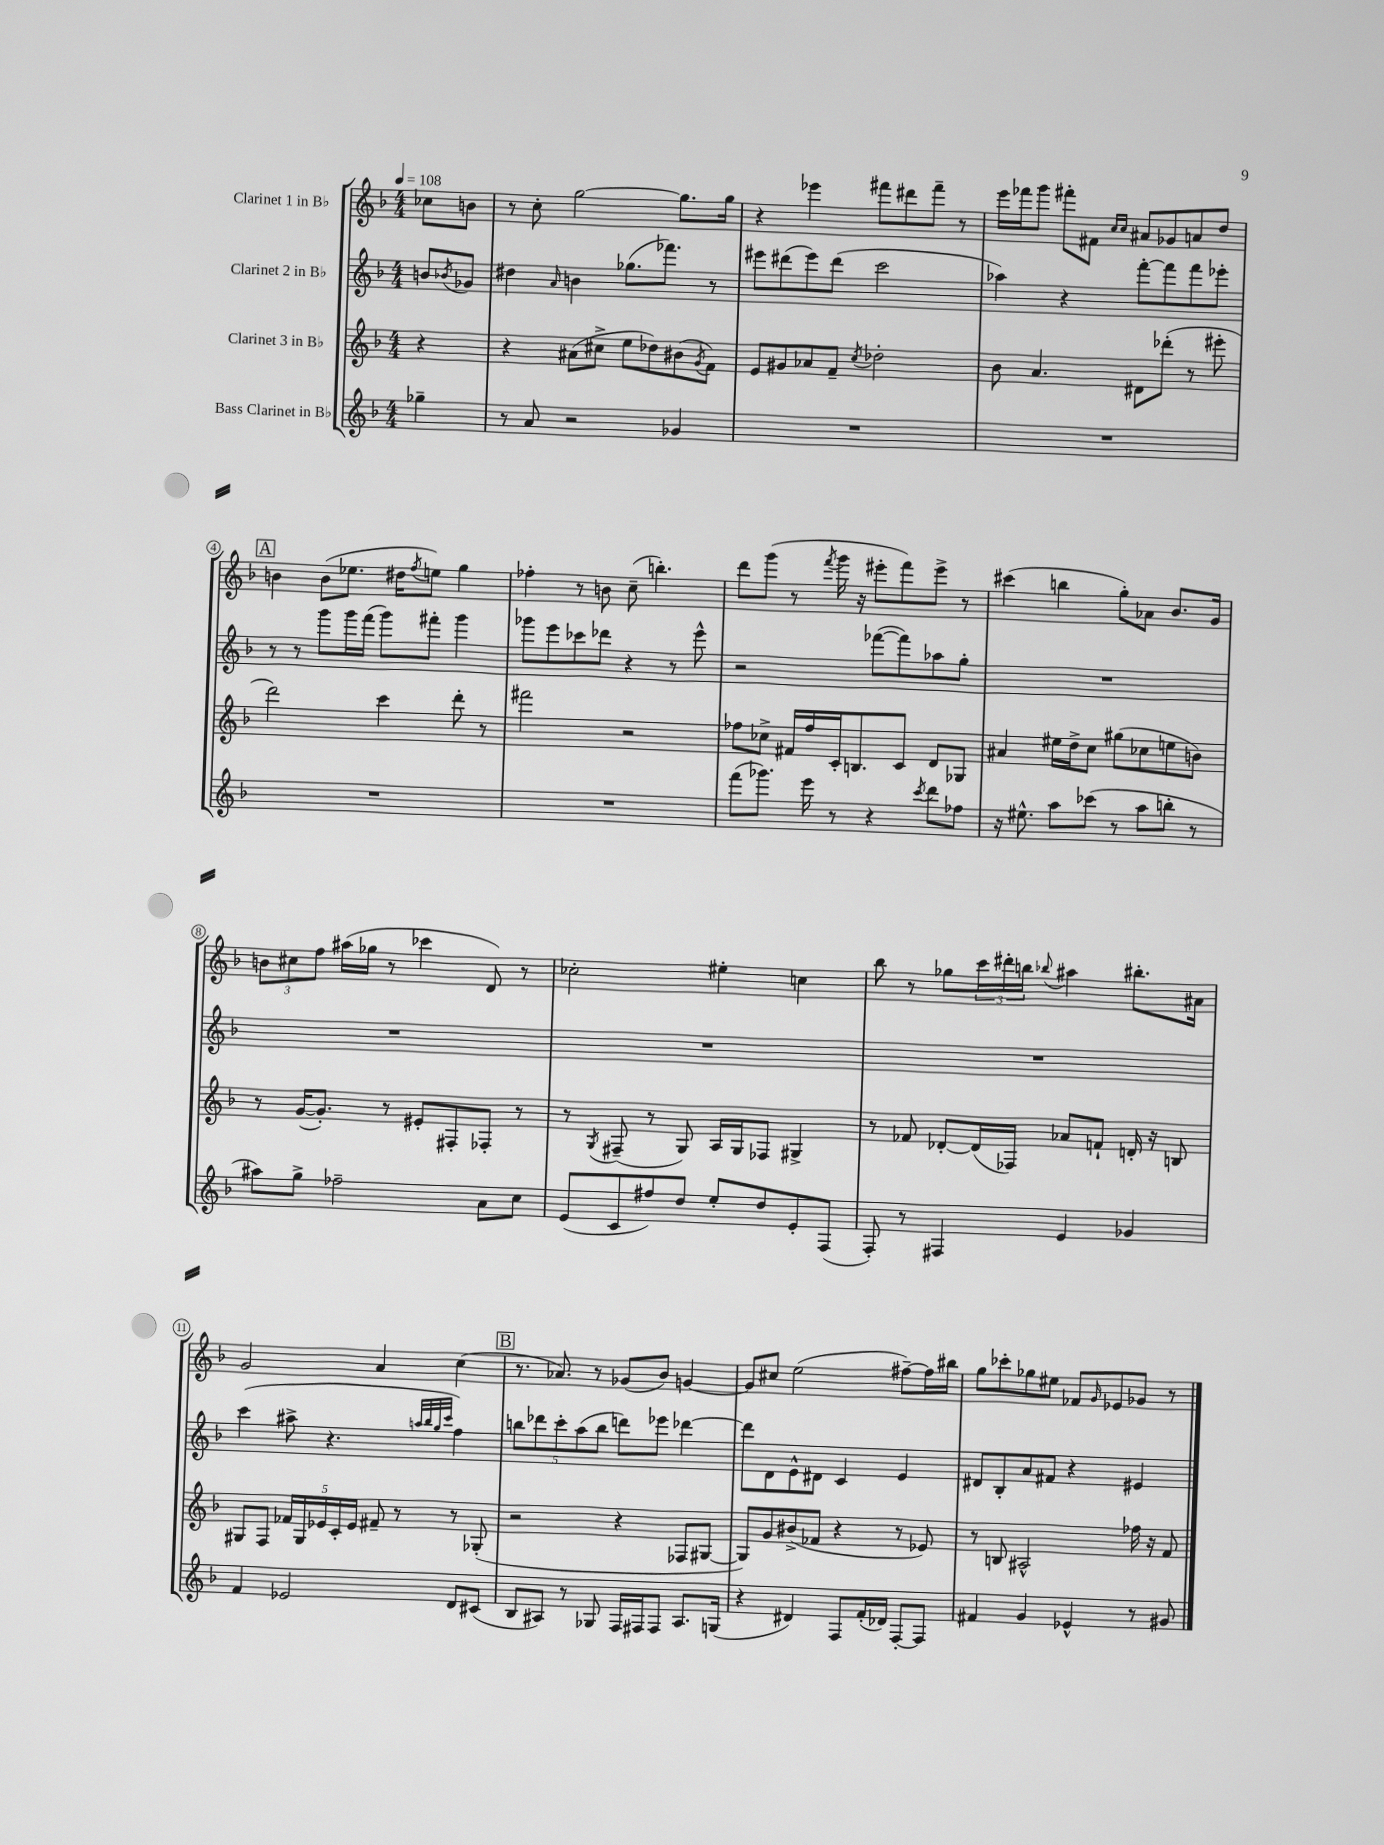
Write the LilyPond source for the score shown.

<<
\new StaffGroup <<
\new Staff = "s0" \with { instrumentName = "Clarinet 1 in Bb" } {
    \clef treble \key f \major \numericTimeSignature \time 4/4 \partial 4 \tempo 4 = 108
    ces''8 b'8 |
    r8 c''8-. g''2~ g''8. g''16 |
    r4 ees'''4 fis'''8 dis'''8 fis'''8-- r8 |
    e'''16 fes'''16 g'''8 fis'''8-. fis'8 \grace { c''16 c''16 } ais'8 ges'8 a'8 d''8 |
    \mark \markup { \box "A" } b'4 b'8( ees''8. dis''16 \acciaccatura { f''8 } e''8) g''4 |
    fes''4-. r8 b'8 c''8--( b''4.-.) |
    d'''8 g'''8( r8 \acciaccatura { f'''8 } g'''16 r16 eis'''8-. f'''8) eis'''8-> r8 |
    cis'''4( b''4 g''8-.) aes'8 bes'8. g'16 |
    \tuplet 3/2 { b'8 cis''8 f''8 } ais''16( ges''16 r8 ces'''4 d'8) r8 |
    ces''2-. eis''4-. c''4 |
    bes''8 r8 ges''8 \tuplet 3/2 { c'''16 dis'''16-. b''16 } \appoggiatura { bes''8 } ais''4 bis''8.-. ais'16 |
    g'2 a'4 c''4( |
    \mark \markup { \box "B" } r8. aes'8.) r8 ges'8( bes'8) g'4~ |
    g'8 cis''8 e''2( fis''8~--) fis''16 bis''16 |
    g''8 ces'''8-. ges''8 eis''8 fes'8 \grace { g'16 } ees'8 ges'8 r8 \bar "|." |
}
\new Staff = "s1" \with { instrumentName = "Clarinet 2 in Bb" } {
    \clef treble \key f \major \numericTimeSignature \time 4/4 \partial 4
    b'8 \acciaccatura { bes'8 } ges'8 |
    dis''4 \grace { a'16 } b'4 ges''8.( fes'''8.) r8 |
    eis'''8 dis'''8( eis'''8) dis'''8( c'''2 |
    aes''4) r4 f'''8~-. f'''8 f'''8 ees'''8-. |
    \mark \markup { \box "A" } r8 r8 g'''8 g'''16 f'''16( g'''8) fis'''8-. g'''4 |
    ges'''8 e'''8 ces'''8 des'''8 r4 r8 e'''8-^ |
    r2 fes'''8~( fes'''8) aes''8 g''8-. |
    R1 |
    R1 |
    R1 |
    R1 |
    c'''4( ais''8-> r4. \grace { a''32 bes''32 g''32 c'''32 } f''4) |
    \mark \markup { \box "B" } \tuplet 5/4 { b''8 des'''8 c'''8-. a''8( b''8 } d'''8) ees'''8 des'''4~ |
    des'''8 d'8 e'8-^ dis'8 c'4 e'4 |
    dis'8 bes8-. a'8 fis'8 r4 eis'4 \bar "|." |
}
\new Staff = "s2" \with { instrumentName = "Clarinet 3 in Bb" } {
    \clef treble \key f \major \numericTimeSignature \time 4/4 \partial 4
    r4 |
    r4 ais'8( cis''8-> e''8 des''8) bis'8( \acciaccatura { g'8 } f'8) |
    e'8 gis'8 aes'8 f'8-- \acciaccatura { c''8 } des''2-. |
    bes'8 a'4. dis'8 des'''8-.( r8 eis'''8-. |
    \mark \markup { \box "A" } d'''2) c'''4 d'''8-. r8 |
    fis'''2 r2 |
    fes''8 ces''8-> fis'16 fes''16 c'16-. b8. c'8 d'8 ges8 |
    ais'4 eis''16 d''16-> c''8 gis''8( ces''8 e''8 b'8) |
    r8 g'16~( g'8.-.) r8 eis'8-. fis8-. fes8-. r8 |
    r8 \acciaccatura { g8 } fis8--( r8 g8) a16 g16 fes8 gis4-> |
    r8 fes'8 des'8~-. des'16( fes16) aes'8 f'8-! d'16-. r16 b8 |
    gis8 f8 \tuplet 5/4 { fes'16 gis16 ees'16 c'16-. ees'16 } fis'8-- r8 r8 ges8-.( |
    \mark \markup { \box "B" } r2 r4 fes8 gis8~ |
    gis8) g'8 bis'8->( fes'8 r4 r8 ees'8) |
    r8 b8 ais2-^ fes''16 r16 f'8 \bar "|." |
}
\new Staff = "s3" \with { instrumentName = "Bass Clarinet in Bb" } {
    \clef treble \key f \major \numericTimeSignature \time 4/4 \partial 4
    ges''4-- |
    r8 a'8 r2 ges'4 |
    R1 |
    R1 |
    \mark \markup { \box "A" } R1 |
    R1 |
    f'''8( ges'''8.) e'''16 r8 r4 \acciaccatura { c'''8 } d'''8 fes''8 |
    r16 eis''8.-^ a''8 ces'''8( r8 a''8 b''8-. r8 |
    ais''8) g''8-> fes''2-- a'8 c''8 |
    e'8( c'8 fis''8) d''8 e''8-. d''8 e'8-. f8( |
    f8-.) r8 fis4 e'4 ges'4 |
    f'4 ees'2 d'8 cis'8( |
    \mark \markup { \box "B" } bes8 ais8) r8 ges8 f16 fis16 fis8 ais8. g16( |
    r4 dis'4) f8 f'16-.( des'16) f8~-. f8 |
    fis'4 g'4 ees'4-^ r8 gis'8 \bar "|." |
}
>>
>>
\layout { \context { \Score \override BarNumber.stencil = #(make-stencil-circler 0.1 0.3 ly:text-interface::print) } }
